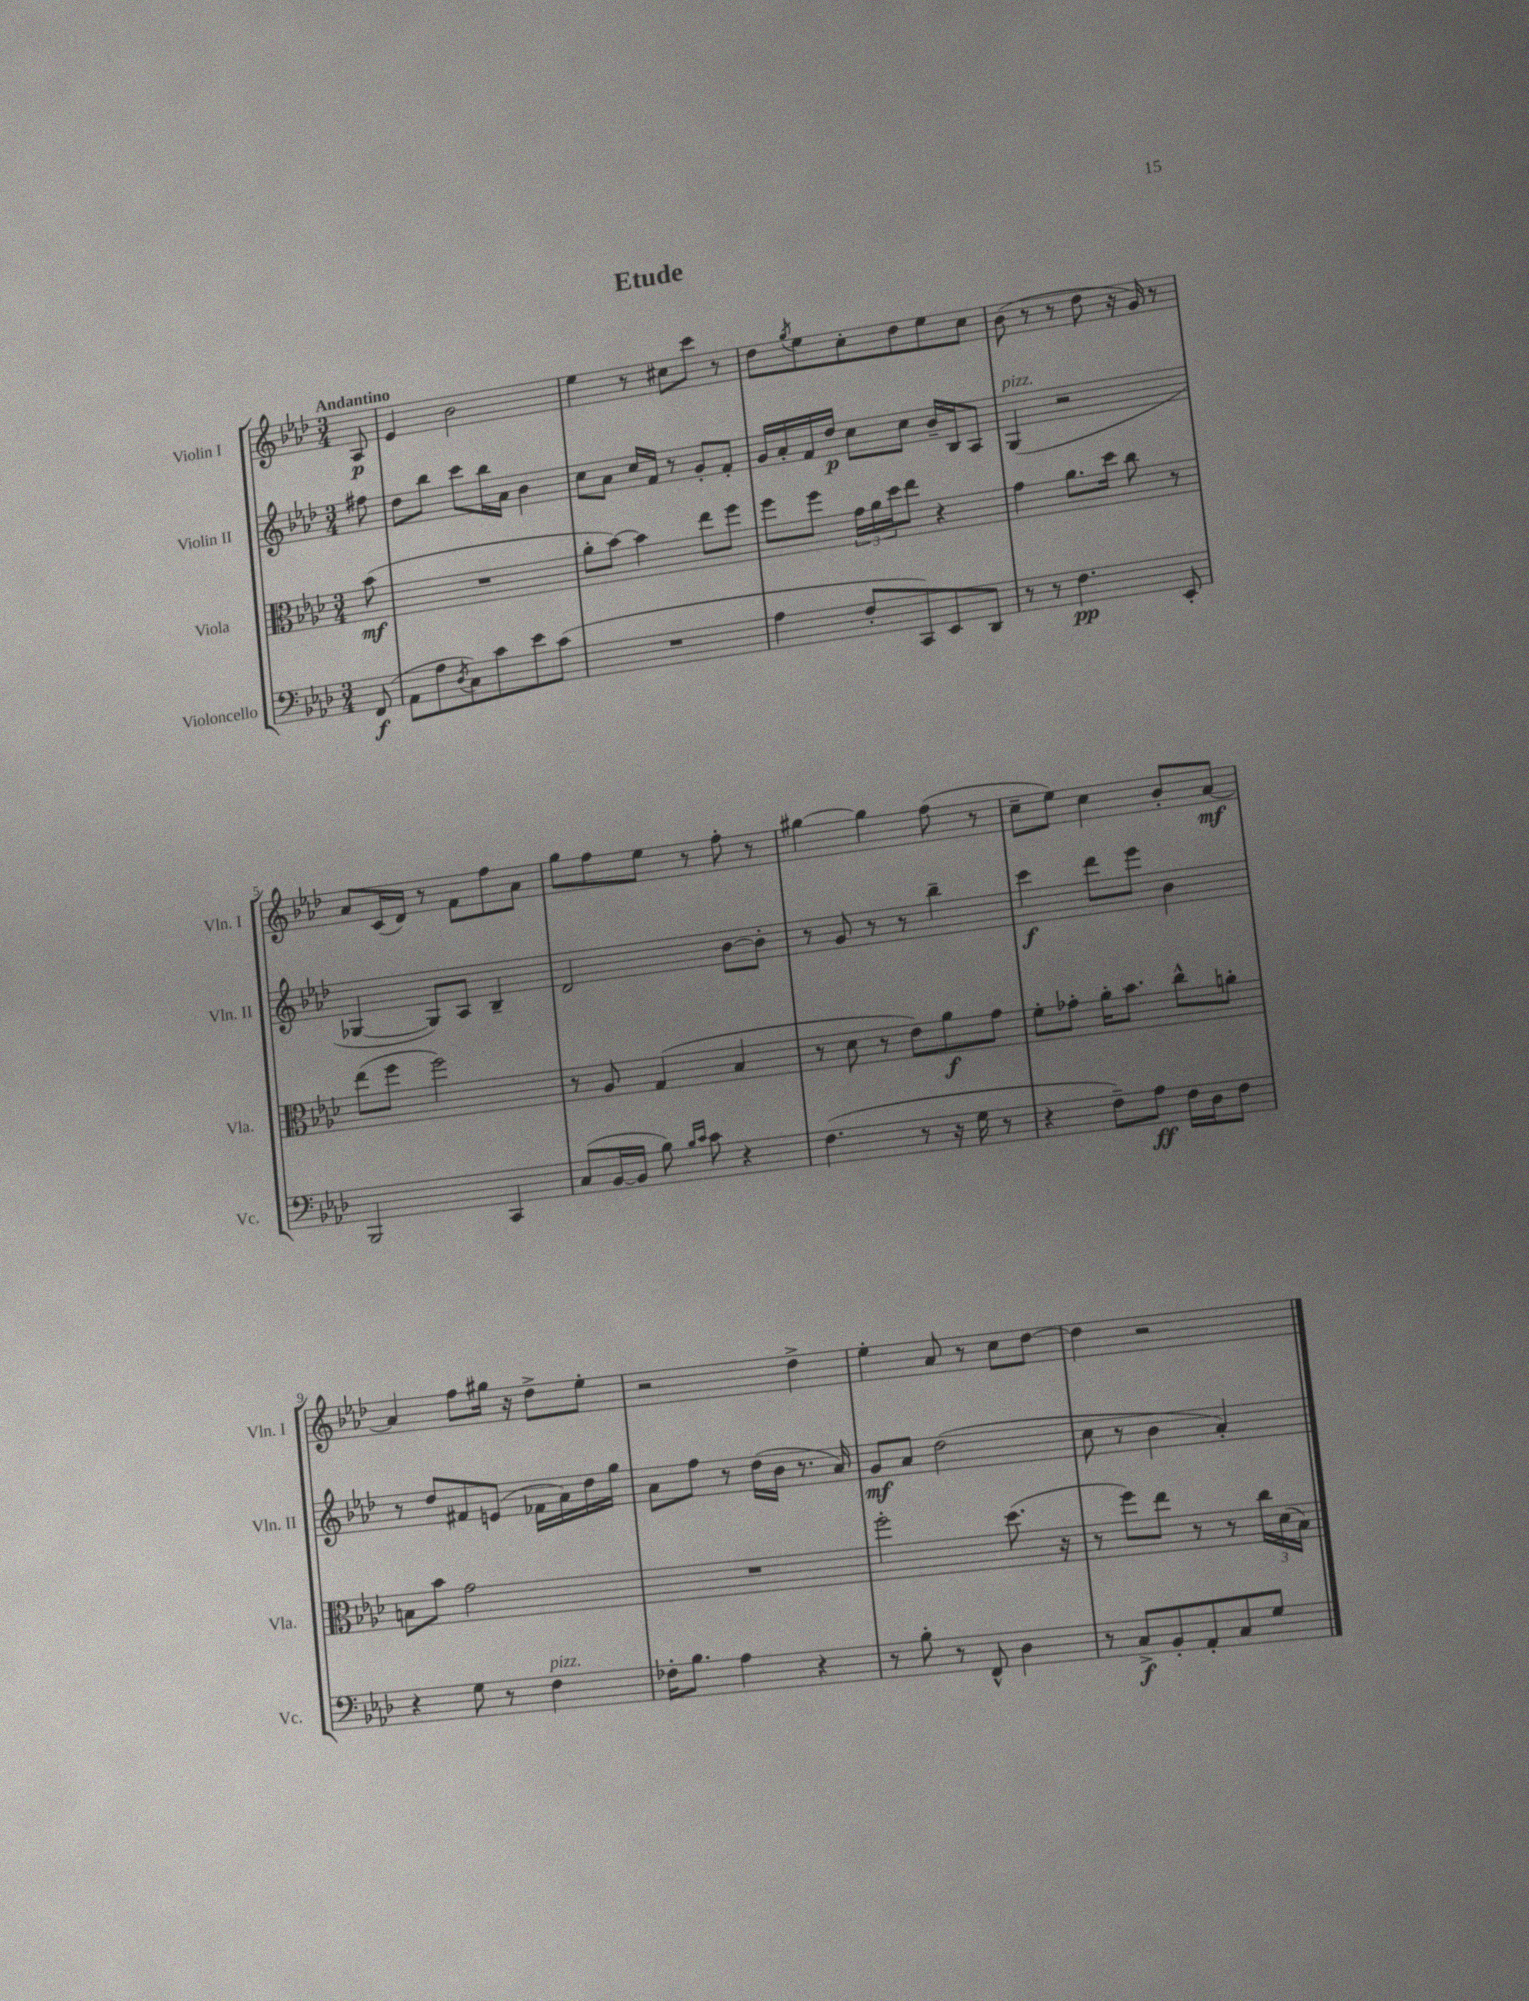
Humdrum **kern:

**kern	**kern	**kern	**kern
*staff4	*staff3	*staff2	*staff1
*clefF4	*clefC3	*clefG2	*clefG2
*k[b-e-a-d-]	*k[b-e-a-d-]	*k[b-e-a-d-]	*k[b-e-a-d-]
*M3/4	*M3/4	*M3/4	*M3/4
(8FF	(8b-	8ff#	8A-
=	=	=	=
8AA-	2.r	8dd-	4e-
8A-	.	8bb-	.
8qD-	.	.	.
8C)	.	8ccc	2b-
8c	.	16bb-	.
.	.	16a-	.
8e-	.	4b-	.
(8c	.	.	.
=	=	=	=
2.r	8a-'	8cc	4ee-
.	[8b-)	8a-	.
.	4b-]	16cc	8r
.	.	16f	.
.	.	8r	8cc#
.	8ee-	8g'	8ccc
.	8ff	8f'	8r
=	=	=	=
4A-	8ff	16g	8dd-
.	.	16a-'	.
.	.	.	8qgg
.	8ff	16f	8ee-
.	.	16dd-	.
8F'	24g	8cc	8cc'
.	24a-	.	.
.	24dd-	.	.
8CC)	8ee-	8cc	8dd-
8EE-	4r	16b-~	8ee-
.	.	16B-	.
8DD-	.	8A-	8cc
=	=	=	=
8r	4g	(4G	(8b-
8r	.	.	8r
4.F	8.a-	2r	8r
.	.	.	8dd-
.	16dd-	.	.
.	8cc	.	16r
.	.	.	16g)
8EE-'	8r	.	8r
=	=	=	=
2BBB-	(8ee-	[4G-	8a-
.	8ff	.	(16c
.	.	.	16d-)
.	2ff)	8G-])	8r
.	.	8A-	8f
4CC	.	4B-~	8ff
.	.	.	8a-
=	=	=	=
(8C	8r	2d-	8gg
[16BB-	8A-	.	8ff
16BB-]	.	.	.
8B-)	(4G	.	8ee-
16qqB-	.	.	.
16qqc	.	.	.
8c	.	.	8r
4r	4B-	[8b-	8ff'
.	.	8b-']	8r
=	=	=	=
(4.F	8r	8r	[4gg#
.	8d-	8g	.
.	8r	8r	4gg#]
8r	8e-)	8r	.
16r	8a-	4bb-~	(8ff
16G	.	.	.
8r	8g	.	8r
=	=	=	=
4r	8f'	4ccc	8cc~
.	8g-'	.	8ee-)
8F~)	16a-'	8ddd-	4cc
.	8.b-	.	.
8A-	.	8eee-	.
16F	8cc^^	4b-	8b-'
16D-	.	.	.
8F	8a'	.	[8a-
=	=	=	=
4r	8B	8r	4a-]
.	8b-	8dd-	.
8G	2g	8f#	8ff
8r	.	(8e	16gg#
.	.	.	16r
4F	.	16f-	8dd-^
.	.	16a-)	.
.	.	16dd-	8ee-'
.	.	16gg	.
=	=	=	=
16F-'	2.r	8a-	2r
8.B-	.	.	.
.	.	8ff	.
4A-	.	8r	.
.	.	(16dd-	.
.	.	16b-	.
4r	.	8.r	4dd-^
.	.	16a-)	.
=	=	=	=
8r	2ff'	8g	4ee-'
8B-'	.	8a-	.
8r	.	(2dd-	8a-
8FF^^	.	.	8r
4D-	(8.dd-	.	8cc
.	.	.	[8dd-
.	16r	.	.
=	=	=	=
8r	8r	8cc	4dd-]
8C^	8ff)	8r	.
8BB-'	8ee-	4b-	2r
8AA-'	8r	.	.
8C	8r	4a-')	.
8G	24cc	.	.
.	(24d-	.	.
.	24B-)	.	.
==	==	==	==
*-	*-	*-	*-
